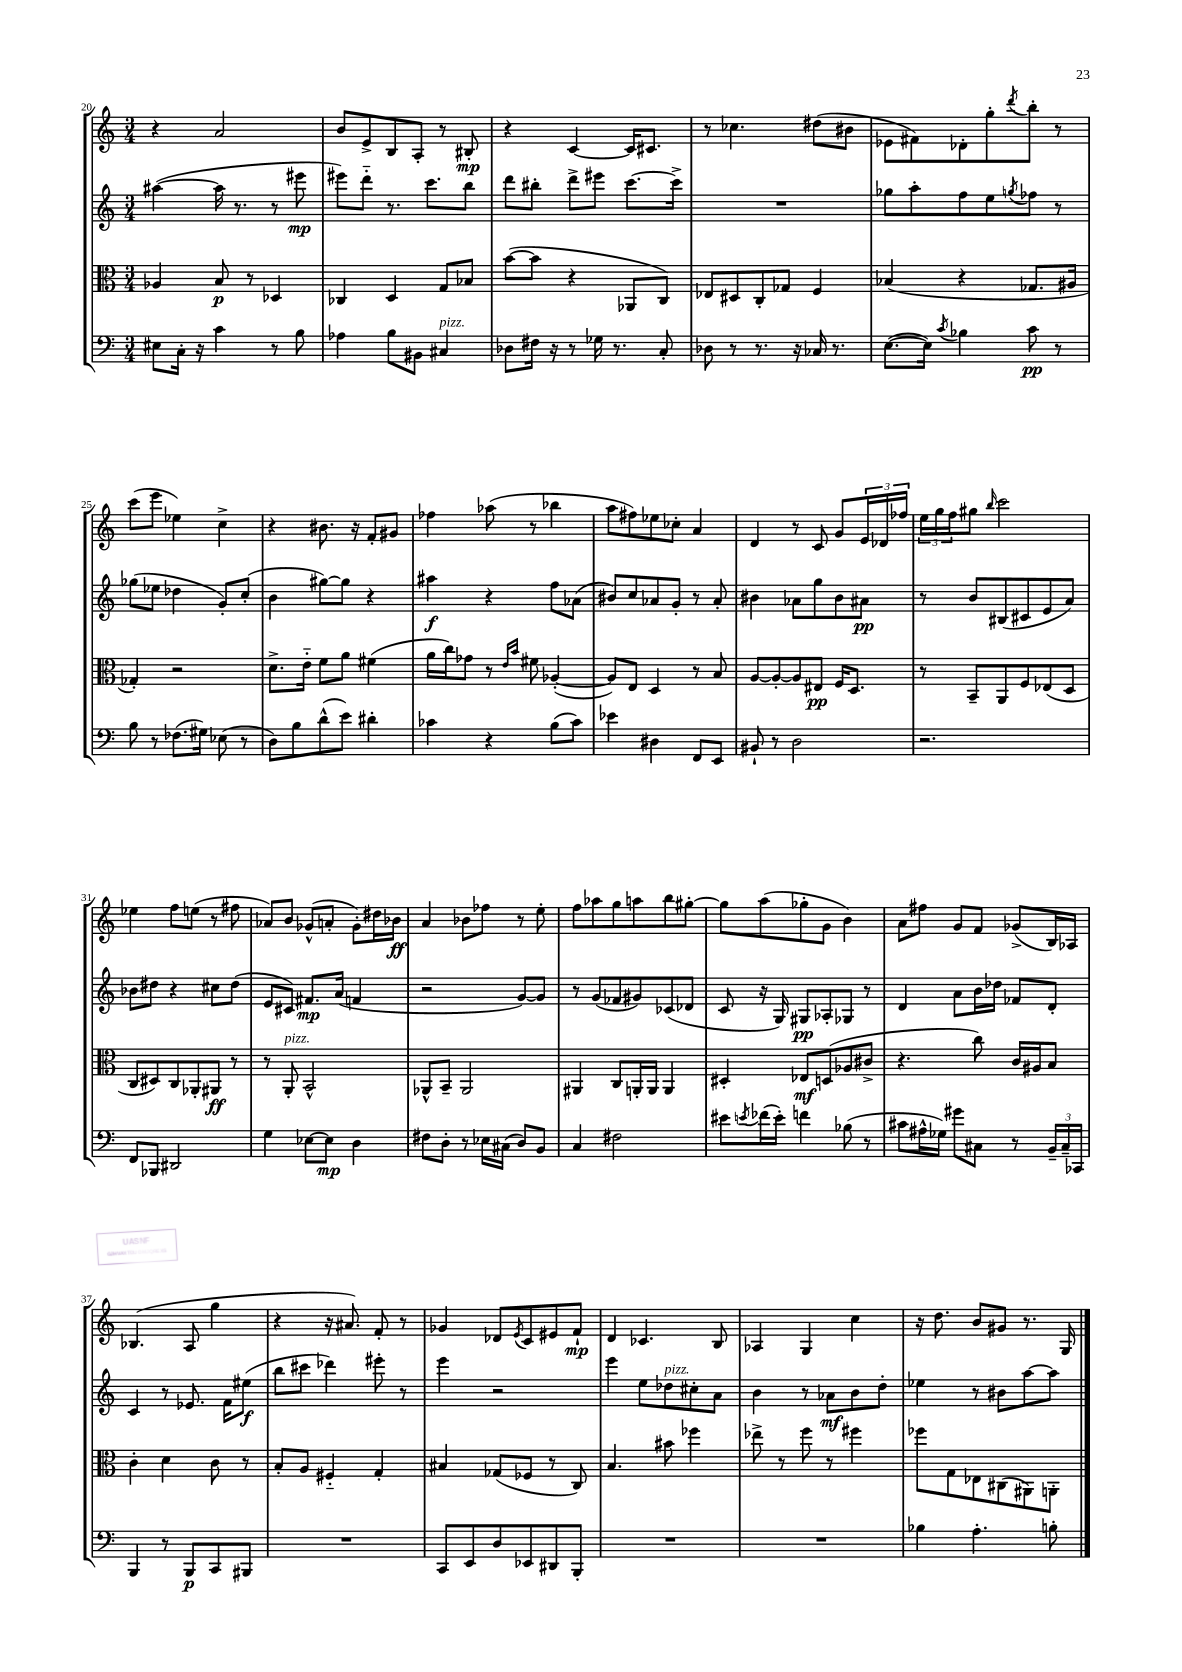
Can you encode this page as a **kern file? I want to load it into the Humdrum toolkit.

**kern	**dynam	**kern	**dynam	**kern	**dynam	**kern	**dynam
*part4	*part4	*part3	*part3	*part2	*part2	*part1	*part1
*staff4	*staff4	*staff3	*staff3	*staff2	*staff2	*staff1	*staff1
*clefF4	*	*clefC3	*	*clefG2	*	*clefG2	*
*k[]	*	*k[]	*	*k[]	*	*k[]	*
*M3/4	*	*M3/4	*	*M3/4	*	*M3/4	*
=20	=20	=20	=20	=20	=20	=20	=20
8E#X\L	.	4A-X/	.	([4aa#X\	.	4r	.
16C'\Jk	.	.	.	.	.	.	.
16r	.	.	.	.	.	.	.
4c\	.	8B/	p	16aa#\]	.	2a/	.
.	.	.	.	8.r	.	.	.
.	.	8r	.	.	.	.	.
8r	.	4D-X/	.	8r	.	.	.
8B\	.	.	.	8eee#X\	mp	.	.
=21	=21	=21	=21	=21	=21	=21	=21
4A-X\	.	4C-X/	.	8eee#X\L)	.	8b/L	.
.	.	.	.	8ddd\J	.	8e^/	.
8B\L	.	4D/	.	8.r	.	8B/	.
8BB#X\J	.	.	.	.	.	8A'/J	.
.	.	.	.	8.ccc\L	.	.	.
!LO:TX:a:i:t=pizz.	!	!	!	!	!	!	!
4C#X/	.	8G/L	.	.	.	8r	.
.	.	8B-X/J	.	8bb\J	.	8B#X'/	mp
=22	=22	=22	=22	=22	=22	=22	=22
8D-X\L	.	([8b\L	.	8ddd\L	.	4r	.
16F#X\Jk	.	8b\J]	.	8bb#X'\J	.	.	.
16r	.	.	.	.	.	.	.
8r	.	4r	.	8ddd^\L	.	[4c/	.
16G-X\	.	.	.	8eee#X\J	.	.	.
8.r	.	.	.	.	.	.	.
.	.	8AA-X/L	.	[8.ccc\L	.	16c/KL]	.
.	.	.	.	.	.	8.c#X/J	.
8C'/	.	8C/J)	.	.	.	.	.
.	.	.	.	16ccc^\Jk]	.	.	.
=23	=23	=23	=23	=23	=23	=23	=23
8D-X\	.	8E-X/L	.	2.r	.	8r	.
8r	.	8D#X/	.	.	.	4.cc-X\	.
8.r	.	8C'/	.	.	.	.	.
.	.	8G-X/J	.	.	.	.	.
16r	.	.	.	.	.	.	.
16C-X/	.	4F/	.	.	.	(8dd#X\L	.
8.r	.	.	.	.	.	.	.
.	.	.	.	.	.	8b#X\J	.
=24	=24	=24	=24	=24	=24	=24	=24
([8.E\L	.	(4B-X/	.	8gg-X\L	.	8e-X\L	.
.	.	.	.	8aa'\	.	8f#X\)	.
16E\Jk])	.	.	.	.	.	.	.
8qc/	.	.	.	.	.	.	.
4B-X\	.	4r	.	8ff\	.	8d-X'\	.
.	.	.	.	8ee\	.	8gg'\	.
.	.	.	.	8qggn/	.	8qddd/	.
8c\	pp	8.G-X/L	.	8ff-X\J	.	8bb'\J	.
8r	.	.	.	8r	.	8r	.
.	.	16A#X/Jk	.	.	.	.	.
!!LO:LB:g=z
=25	=25	=25	=25	=25	=25	=25	=25
8B\	.	4G-X'/)	.	(8gg-X\L	.	(8ccc\L	.
8r	.	.	.	8ee-X\J	.	8eee\J	.
(8.F-X\L	.	2r	.	4dd-X\	.	4ee-X\)	.
16G#X\Jk)	.	.	.	.	.	.	.
(8E-X\	.	.	.	8g'/L)	.	4cc^\	.
8r	.	.	.	(8cc'/J	.	.	.
=26	=26	=26	=26	=26	=26	=26	=26
8D\L)	.	8.d^\L	.	4b\	.	4r	.
8B\	.	.	.	.	.	.	.
.	.	16e\Jk	.	.	.	.	.
(8d^^\	.	8f\L	.	[8gg#X\L)	.	8.b#X\	.
8e\J)	.	8a\J	.	8gg#\J]	.	.	.
.	.	.	.	.	.	16r	.
4d#X'\	.	(4f#X\	.	4r	.	8f'/L	.
.	.	.	.	.	.	8g#X/J	.
=27	=27	=27	=27	=27	=27	=27	=27
4c-X\	.	16a\LL	.	4aa#X\	f	4ff-X\	.
.	.	16cc\J)	.	.	.	.	.
.	.	8g-X\J	.	.	.	.	.
4r	.	8r	.	4r	.	(8aa-X\	.
.	.	16qqe/LL	.	.	.	.	.
.	.	16qqb/JJ	.	.	.	.	.
.	.	8f#X\	.	.	.	8r	.
(8B\L	.	([4A-X'/	.	8ff\L	.	4bb-X\	.
8c-\J)	.	.	.	(8a-X\J	.	.	.
=28	=28	=28	=28	=28	=28	=28	=28
4e-X\	.	8A-/L])	.	8b#X/L)	.	8aa\L	.
.	.	8E/J	.	8cc/	.	8ff#X\)	.
4D#X\	.	4D/	.	8a-X/	.	8ee-X\	.
.	.	.	.	8g'/J	.	8cc-X'\J	.
8FF/L	.	8r	.	8r	.	4a/	.
8EE/J	.	8B/	.	8a-'/	.	.	.
=29	=29	=29	=29	=29	=29	=29	=29
8BB#X`/	.	[8A/L	.	4b#X\	.	4d/	.
8r	.	8A'/_	.	.	.	.	.
2D\	.	8A/]	.	8a-X\L	.	8r	.
.	.	8E#X/J	pp	8gg\	.	8c/	.
.	.	16F/KL	.	8b#\	.	8g/L	.
.	.	8.D/J	.	.	.	.	.
.	.	.	.	8a#X\J	pp	24e/L	.
.	.	.	.	.	.	24d-X/	.
.	.	.	.	.	.	24ff-X/JJ	.
=30	=30	=30	=30	=30	=30	=30	=30
2.r	.	8r	.	8r	.	24ee\LL	.
.	.	.	.	.	.	24gg\	.
.	.	.	.	.	.	24ff\J	.
.	.	8BB~/L	.	8b/L	.	8gg#X\J	.
.	.	.	.	.	.	16qqbb/	.
.	.	8AA/	.	(8B#X/	.	2ccc\	.
.	.	8F/	.	8c#X/	.	.	.
.	.	(8E-X/	.	8e/	.	.	.
.	.	8D/J	.	8a/J)	.	.	.
!!LO:LB:g=z
=31	=31	=31	=31	=31	=31	=31	=31
8FF/L	.	8C/L	.	8b-X\L	.	4ee-X\	.
8BBB-X/J	.	8D#X/)	.	8dd#X\J	.	.	.
2DD#X/	.	8C/	.	4r	.	8ff\L	.
.	.	8AA-X'/	.	.	.	(8een\J	.
.	.	8AA#X/J	ff	8cc#X\L	.	8r	.
.	.	8r	.	(8dd#\J	.	8ff#X\	.
=32	=32	=32	=32	=32	=32	=32	=32
4G\	.	8r	.	8e/L	.	8a-X/L)	.
!	!	!LO:TX:a:i:t=pizz.	!	!	!	!	!
.	.	8AA'/	.	8c#X/J)	.	8b/J	.
[8E-X\L	.	2BB^^/	.	8.f#X/L	mp	(8g-X^^/L	.
8E-\J]	mp	.	.	.	.	8an'/J	.
.	.	.	.	(16a/Jk	.	.	.
4D\	.	.	.	4fn/	.	8g-'\L)	.
.	.	.	.	.	.	16dd#X\L	.
.	.	.	.	.	.	16b-X\JJ	ff
=33	=33	=33	=33	=33	=33	=33	=33
8F#X\L	.	8AA-X^^/L	.	2r	.	4a/	.
8D'\J	.	8BB~/J	.	.	.	.	.
8r	.	2AA-/	.	.	.	8b-X\L	.
16E-X\LL	.	.	.	.	.	8ff-X\J	.
(16C#X\JJ	.	.	.	.	.	.	.
8D/L)	.	.	.	[8g/L)	.	8r	.
8BB/J	.	.	.	8g/J]	.	8ee'\	.
=34	=34	=34	=34	=34	=34	=34	=34
4C/	.	4AA#X/	.	8r	.	8ff\L	.
.	.	.	.	(8g/L	.	8aa-X\	.
2F#X\	.	8C/L	.	8f-X/	.	8gg\	.
.	.	16AAn'/L	.	8g#X/)	.	8aan\	.
.	.	16AA/JJ	.	.	.	.	.
.	.	4AA/	.	(8c-X/	.	8bb\	.
.	.	.	.	8d-X/J	.	[8gg#X'\J	.
=35	=35	=35	=35	=35	=35	=35	=35
8e#X\L	.	4D#X'/	.	8c/	.	8gg#\L]	.
8qen/	.	.	.	.	.	.	.
(16f-X\L	.	.	.	16r	.	(8aa\	.
16e'\JJ)	.	.	.	16G/)	.	.	.
4fn\	.	8E-X/L	mf	8G#X/L	pp	8gg-X'\	.
.	.	(8Dn/	.	8A-X'/	.	8g\J	.
(8B-X\	.	8A-X/	.	8G-X/J	.	4b\)	.
8r	.	8c#X^/J	.	8r	.	.	.
=36	=36	=36	=36	=36	=36	=36	=36
8c#X\L	.	4.r	.	4d/	.	8a\L	.
16A#X^^\L	.	.	.	.	.	8ff#X\J	.
16G-X\JJ)	.	.	.	.	.	.	.
8g#X\L	.	.	.	8a\L	.	8g/L	.
8C#X\J	.	8cc\)	.	16b\L	.	8f/J	.
.	.	.	.	16dd-X\JJ	.	.	.
8r	.	16c/LL	.	8f-X/L	.	(8g-X^/L	.
.	.	16A#X/J	.	.	.	.	.
24BB~/LL	.	8B/J	.	8d'/J	.	16B/L)	.
24C#~/	.	.	.	.	.	.	.
.	.	.	.	.	.	16A-X/JJ	.
24CC-X/JJ	.	.	.	.	.	.	.
!!LO:LB:g=z
=37	=37	=37	=37	=37	=37	=37	=37
4BBB/	.	4c'\	.	4c/	.	(4.B-X/	.
8r	.	4d\	.	8r	.	.	.
8BBB/L	p	.	.	8.e-X/	.	8A/	.
8CC/	.	8c\	.	.	.	4gg\	.
.	.	.	.	16f\KL	.	.	.
8BBB#X/J	.	8r	.	(8ee#X\J	f	.	.
=38	=38	=38	=38	=38	=38	=38	=38
2.r	.	8B'/L	.	8bb\L	.	4r	.
.	.	8A/J	.	8ccc#X\J	.	.	.
.	.	4F#X/	.	4ddd-X\)	.	16r	.
.	.	.	.	.	.	8.a#X/)	.
.	.	4G'/	.	8eee#X'\	.	8f'/	.
.	.	.	.	8r	.	8r	.
=39	=39	=39	=39	=39	=39	=39	=39
8CC/L	.	4B#X/	.	4eee\	.	4g-X/	.
8EE/	.	.	.	.	.	.	.
8D/	.	(8G-X/L	.	2r	.	8d-X/L	.
.	.	.	.	.	.	8qe/	.
8EE-X/	.	8F-X/J	.	.	.	8c/	.
8DD#X/	.	8r	.	.	.	8e#X/	.
8BBB'/J	.	8C/)	.	.	.	8f`/J	mp
=40	=40	=40	=40	=40	=40	=40	=40
2.r	.	4.B/	.	4eee\	.	4d/	.
.	.	.	.	8ee\L	.	4.c-X/	.
!	!	!	!	!LO:TX:a:i:t=pizz.	!	!	!
.	.	8b#X\	.	8dd-X\	.	.	.
.	.	4ff-X\	.	8cc#X'\	.	.	.
.	.	.	.	8a\J	.	8B/	.
=41	=41	=41	=41	=41	=41	=41	=41
2.r	.	8ee-X^\	.	4b\	.	4A-X/	.
.	.	8r	.	.	.	.	.
.	.	8ff\	.	8r	.	4G/	.
.	.	8r	.	8a-X\L	mf	.	.
.	.	4ff#X\	.	8b\	.	4cc\	.
.	.	.	.	8dd'\J	.	.	.
=42	=42	=42	=42	=42	=42	=42	=42
4B-X\	.	8ff-X\L	.	4ee-X\	.	16r	.
.	.	.	.	.	.	8.dd\	.
.	.	8G\	.	.	.	.	.
4.A'\	.	8E-X\	.	8r	.	8b/L	.
.	.	(8C#X\	.	8b#X\L	.	8g#X/J	.
.	.	8AA#X\)	.	[8aa\	.	8.r	.
8Bn'\	.	8AAn'\J	.	8aa\J]	.	.	.
.	.	.	.	.	.	16G/	.
==	==	==	==	==	==	==	==
*-	*-	*-	*-	*-	*-	*-	*-
